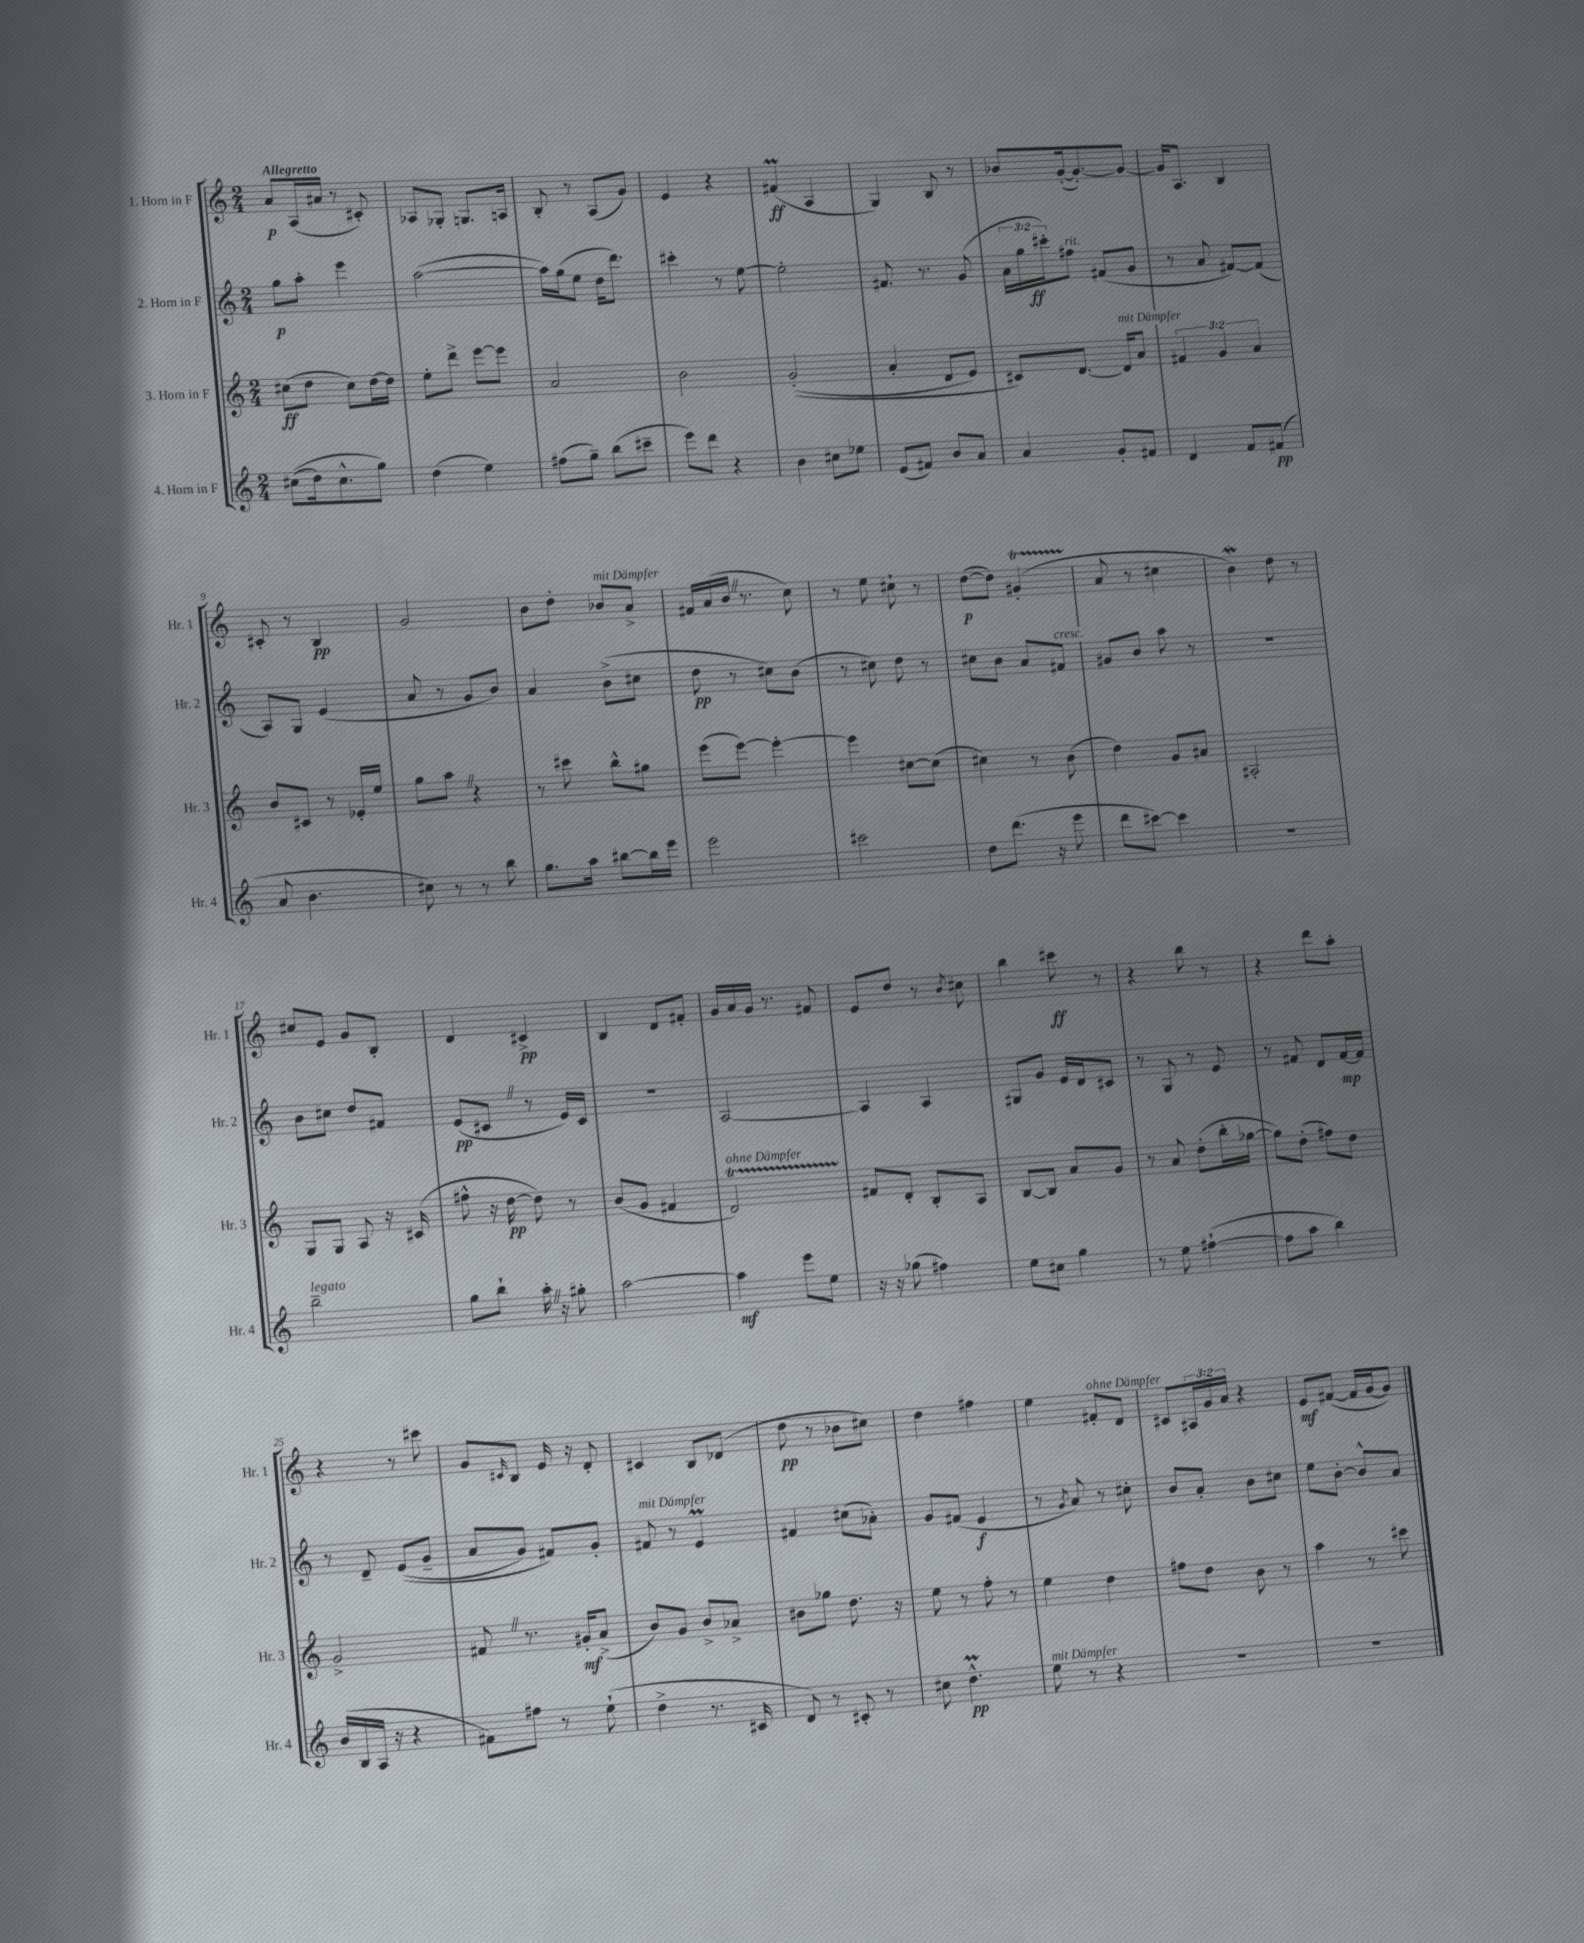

**kern	**dynam	**kern	**dynam	**kern	**dynam	**kern	**dynam
*part4	*part4	*part3	*part3	*part2	*part2	*part1	*part1
*staff4	*staff4	*staff3	*staff3	*staff2	*staff2	*staff1	*staff1
*I"4. Horn in F	*	*I"3. Horn in F	*	*I"2. Horn in F	*	*I"1. Horn in F	*
*I'Hr. 4	*	*I'Hr. 3	*	*I'Hr. 2	*	*I'Hr. 1	*
*clefG2	*	*clefG2	*	*clefG2	*	*clefG2	*
*k[]	*	*k[]	*	*k[]	*	*k[]	*
*M2/4	*	*M2/4	*	*M2/4	*	*M2/4	*
=1	=1	=1	=1	=1	=1	=1	=1
!	!	!	!	!	!	!LO:TX:a:B:t=Allegretto	!
((8cc#X\L	.	(8cc#X\L	ff	8gg\L	p	8a/L	p
16dd\k)	.	8dd\J	.	8aa'\J	.	(16A/L	.
8.cc#^^\	.	.	.	.	.	16a#X/JJ	.
.	.	8cc#\L)	.	4eee\	.	8r	.
8gg\J)	.	[16dd\L	.	.	.	8c#X'/)	.
.	.	16dd\JJ]	.	.	.	.	.
=2	=2	=2	=2	=2	=2	=2	=2
(4dd\	.	8ee'\L	.	([2aa\	.	8A-X/L	.
.	.	8ddd^\J	.	.	.	8G-X'/J	.
4ee\)	.	[8eee\L	.	.	.	8.Gn/L	.
.	.	8eee\J]	.	.	.	.	.
.	.	.	.	.	.	16An/Jk	.
=3	=3	=3	=3	=3	=3	=3	=3
(8ff#X\L	.	2a/	.	16aa\LL])	.	8B'/	.
.	.	.	.	(16gg\J	.	.	.
8gg~\J)	.	.	.	8ee\J	.	8r	.
(8bb\L	.	.	.	16dd\KL	.	(8A/L	.
.	.	.	.	8.ddd\J)	.	.	.
8ccc#X~\J	.	.	.	.	.	8g/J)	.
=4	=4	=4	=4	=4	=4	=4	=4
8eee\L)	.	2b\	.	4ccc#X'\	.	4e/	.
8ddd\J	.	.	.	.	.	.	.
4r	.	.	.	8r	.	4r	.
.	.	.	.	[8ee\	.	.	.
=5	=5	=5	=5	=5	=5	=5	=5
4b\	.	((2g'/	.	2ee'\]	.	(4f#Xm/	ff
8cc#X\L	.	.	.	.	.	4A/	.
8ee-X\J	.	.	.	.	.	.	.
=6	=6	=6	=6	=6	=6	=6	=6
(8e/L	.	4a'/	.	8.f#X/	.	4G/)	.
8f#X/J)	.	.	.	.	.	.	.
.	.	.	.	8.r	.	.	.
8b/L	.	8d/L	.	.	.	8B/	.
8a/J	.	8e/J)	.	(8g/	.	8r	.
=7	=7	=7	=7	=7	=7	=7	=7
4a/	.	8c#X/L)	.	24a\LL	.	8b-X/L	.
.	.	.	.	24gg\	.	.	.
.	.	.	.	24ccc#X'\J)	ff	.	.
!	!	!	!	!LO:TX:a:i:t=rit.	!	!	!
.	.	[8.d/J	.	8ff#X\J	.	([16g'/k	.
.	.	.	.	.	.	8.g'/_)	.
8g'/L	.	.	.	(8f#X/L	.	.	.
!	!	!LO:TX:a:i:t=mit Dämpfer	!	!	!	!	!
.	.	16d/KL]	.	.	.	.	.
8f#X/J	.	8a/J	.	8g/J	.	8g/J_	.
=8	=8	=8	=8	=8	=8	=8	=8
4d/	.	6f#X/	.	8r	.	16g/KL]	.
.	.	.	.	.	.	8.A/J	.
.	.	.	.	8a/	.	.	.
.	.	6g/	.	.	.	.	.
8f/L	.	.	.	[8f#X/L)	.	4B/	.
.	.	6a/	.	.	.	.	.
(8f#X/J	pp	.	.	(8f#/J]	.	.	.
!!LO:LB:g=z
=9	=9	=9	=9	=9	=9	=9	=9
8a/	.	8b/L	.	8A/L)	.	8c#X'/	.
4.b\	.	8c#X/J	.	8G/J	.	8r	.
.	.	8r	.	(4e/	.	4B/	pp
.	.	16e-X'/LL	.	.	.	.	.
.	.	16ee/JJ	.	.	.	.	.
=10	=10	=10	=10	=10	=10	=10	=10
8cc#X\)	.	8gg\L	.	8a/	.	2g/	.
8r	.	8aaZ\J	.	8r	.	.	.
8r	.	4r	.	8g/L	.	.	.
8bb\	.	.	.	8b/J)	.	.	.
=11	=11	=11	=11	=11	=11	=11	=11
8.gg\L	.	8r	.	4a/	.	8b\L	.
.	.	8ccc#X\	.	.	.	8dd'\J	.
16aa\Jk	.	.	.	.	.	.	.
!	!	!	!	!	!	!LO:TX:a:i:t=mit Dämpfer	!
[8bb#X\L	.	8bb^^\L	.	(8b^\L	.	8b-X/L	.
16bb#\L]	.	8gg#X\J	.	8cc#X\J	.	8a^/J	.
16eee\JJ	.	.	.	.	.	.	.
=12	=12	=12	=12	=12	=12	=12	=12
2eee\	.	(8eee\L	.	8dd\	pp	16f#X/LL	.
.	.	.	.	.	.	(16a/	.
.	.	[8eee\J)	.	8r	.	16bZ/JJ	.
.	.	.	.	.	.	8.r	.
.	.	4eee'\_	.	8cc#X\L)	.	.	.
.	.	.	.	(8b\J	.	8cc\)	.
=13	=13	=13	=13	=13	=13	=13	=13
2ccc#X\	.	4eee\]	.	8r	.	8r	.
.	.	.	.	8cc#X\)	.	8ee\	.
.	.	[8cc#X\L	.	8dd\	.	8cc#X`\	.
.	.	(8cc#\J]	.	8r	.	8r	.
=14	=14	=14	=14	=14	=14	=14	=14
8dd\L	.	4cc#X\)	.	8cc#X\L	.	([8dd\L	p
(8.ddd\J	.	.	.	8b\J	.	8dd\J])	.
.	.	8r	.	8a/L	.	(4g#Xt'/	.
16r	.	.	.	.	.	.	.
!	!	!	!	!LO:TX:a:i:t=cresc.	!	!	!
8eee\	.	(8b\	.	8f#X/J	.	.	.
=15	=15	=15	=15	=15	=15	=15	=15
8ddd\L	.	4dd\)	.	8g#X/L	.	8a/	.
[8ccc#X\J)	.	.	.	8b/J	.	8r	.
4ccc#\]	.	8g/L	.	8aa\	.	4cc#X\	.
.	.	8a#X/J	.	8r	.	.	.
=16	=16	=16	=16	=16	=16	=16	=16
2r	.	2A#X'/	.	2r	.	4bW\)	.
.	.	.	.	.	.	8dd\	.
.	.	.	.	.	.	8r	.
!!LO:LB:g=z
=17	=17	=17	=17	=17	=17	=17	=17
!LO:TX:a:i:t=legato	!	!	!	!	!	!	!
2bb~\	.	8G/L	.	8b\L	.	8cc#X/L	.
.	.	8G/J	.	8cc#X\J	.	8e/J	.
.	.	8A/	.	8dd/L	.	8g/L	.
.	.	16r	.	8f#X/J	.	8B'/J	.
.	.	(16c#X/	.	.	.	.	.
=18	=18	=18	=18	=18	=18	=18	=18
8gg\L	.	8ff#X^^\	.	(8e/L	pp	4d/	.
8bb`\J	.	16r	.	8c#XZ/J	.	.	.
.	.	[16dd\	pp	.	.	.	.
16aa'Z\	.	8dd\])	.	8r	.	4c#X^/	pp
16r	.	.	.	.	.	.	.
8gg#X'\	.	8r	.	16e/LL)	.	.	.
.	.	.	.	16c#/JJ	.	.	.
=19	=19	=19	=19	=19	=19	=19	=19
[2aa\	.	(8b/L	.	2r	.	4B/	.
.	.	8g/J	.	.	.	.	.
.	.	4f#X/	.	.	.	8d/L	.
.	.	.	.	.	.	8f#X'/J	.
=20	=20	=20	=20	=20	=20	=20	=20
!	!	!LO:TX:a:i:t=ohne Dämpfer	!	!	!	!	!
4aa\]	mf	2dT/)	.	[2A/	.	16g/LL	.
.	.	.	.	.	.	16a/	.
.	.	.	.	.	.	16g/JJ	.
.	.	.	.	.	.	8.r	.
8eee\L	.	.	.	.	.	.	.
8ee\J	.	.	.	.	.	8f#X/	.
=21	=21	=21	=21	=21	=21	=21	=21
16r	.	8f#X/L	.	4A/]	.	8e/L	.
16r	.	.	.	.	.	.	.
(8gg-X\	.	8d'/J	.	.	.	8dd/J	.
4ff#X\)	.	8B'/L	.	4A/	.	8r	.
.	.	.	.	.	.	8qb/	.
.	.	8A/J	.	.	.	8cc#X\	.
=22	=22	=22	=22	=22	=22	=22	=22
8ee\L	.	[8B/L	.	8G#X/L	.	4bb\	.
8cc#X\J	.	8B/J]	.	8g/J	.	.	.
4gg\	.	8a/L	.	16e/LL	.	8ccc#X\	ff
.	.	.	.	16d/J	.	.	.
.	.	8g/J	.	8c#X/J	.	8r	.
=23	=23	=23	=23	=23	=23	=23	=23
8r	.	8r	.	8r	.	4r	.
8ee\	.	8a/	.	8G/	.	.	.
([4ff#X`\	.	(8dd'\L	.	8r	.	8bb\	.
.	.	16bb'\L	.	8e/	.	8r	.
.	.	[16gg-X\JJ	.	.	.	.	.
=24	=24	=24	=24	=24	=24	=24	=24
8ff#\L]	.	8gg-\L])	.	8r	.	4r	.
8aa\J	.	(8dd'\J	.	8f#X/	.	.	.
4bb\)	.	8ff#X\L)	.	8d/L	.	8ddd\L	.
.	.	8dd\J	.	[16f#/L	mp	8aa'\J	.
.	.	.	.	16f#/JJ]	.	.	.
!!LO:LB:g=z
=25	=25	=25	=25	=25	=25	=25	=25
(16b/LL	.	2g^/	.	8r	.	4r	.
16B/	.	.	.	.	.	.	.
16A/JJ	.	.	.	8d~/	.	.	.
16r	.	.	.	.	.	.	.
4r	.	.	.	((8e/L	.	8r	.
.	.	.	.	8g~/J	.	8ccc#X\	.
=26	=26	=26	=26	=26	=26	=26	=26
8f#X\L)	.	8f#XZ/	.	8a/L	.	8g/L	.
.	.	.	.	.	.	16qqc#X/	.
8ff#X\J	.	8.r	.	8g/J)	.	8B/J	.
8r	.	.	.	8f#X/L)	.	16e/	.
.	.	16g#X'/KL	mf	.	.	16r	.
(8ee`\	.	(8a^/J	.	8g'/J	.	8d'/	.
=27	=27	=27	=27	=27	=27	=27	=27
!	!	!	!	!LO:TX:a:i:t=mit Dämpfer	!	!	!
4dd^\	.	8b/L)	.	8f#X/	.	4c#X/	.
.	.	8g/J	.	8r	.	.	.
8.r	.	8b^/L	.	4em/	.	8B/L	.
.	.	8a-X^/J	.	.	.	(8d-X/J	.
16c#X/	.	.	.	.	.	.	.
=28	=28	=28	=28	=28	=28	=28	=28
8d/)	.	8b#X\L	.	4f#X/	.	8dd\	pp
8r	.	8gg-X\J	.	.	.	8r	.
8c#X'/	.	8.dd\	.	(8cc#X\L	.	8b-X\L	.
8r	.	.	.	8a-X'\J)	.	8cc#X\J)	.
.	.	16r	.	.	.	.	.
=29	=29	=29	=29	=29	=29	=29	=29
8cc#X\	.	8ee\	.	8g/L	.	4dd\	.
4.ddM^^\	pp	8r	.	(8f#X/J	.	.	.
.	.	8ff'\	.	4e/	f	4ff#X\	.
.	.	8r	.	.	.	.	.
=30	=30	=30	=30	=30	=30	=30	=30
!LO:TX:a:i:t=mit Dämpfer	!	!	!	!	!	!	!
8ee\	.	4ee\	.	8r	.	4ee\	.
.	.	.	.	8qg/	.	.	.
8r	.	.	.	8a/)	.	.	.
!	!	!	!	!	!	!LO:TX:a:i:t=ohne Dämpfer	!
4r	.	4dd\	.	8r	.	8f#X'/L	.
.	.	.	.	8cc#X'\	.	8d/J	.
=31	=31	=31	=31	=31	=31	=31	=31
2r	.	8ff#X\L	.	8b/L	.	8c#X/L	.
.	.	8dd\J	.	8a'/J	.	24A#X/L	.
.	.	.	.	.	.	24g/	.
.	.	.	.	.	.	24a/JJ	.
.	.	8b\	.	8b\L	.	4r	.
.	.	8r	.	8cc#X\J	.	.	.
=32	=32	=32	=32	=32	=32	=32	=32
2r	.	4aa\	.	8ee\L	.	8e/L	mf
.	.	.	.	[8b'\J	.	([8f#X/J	.
.	.	8r	.	8b^^/L]	.	16f#/LL]	.
.	.	.	.	.	.	[16g/J	.
.	.	8ccc#X\	.	8a/J	.	8g/J])	.
==	==	==	==	==	==	==	==
*-	*-	*-	*-	*-	*-	*-	*-
